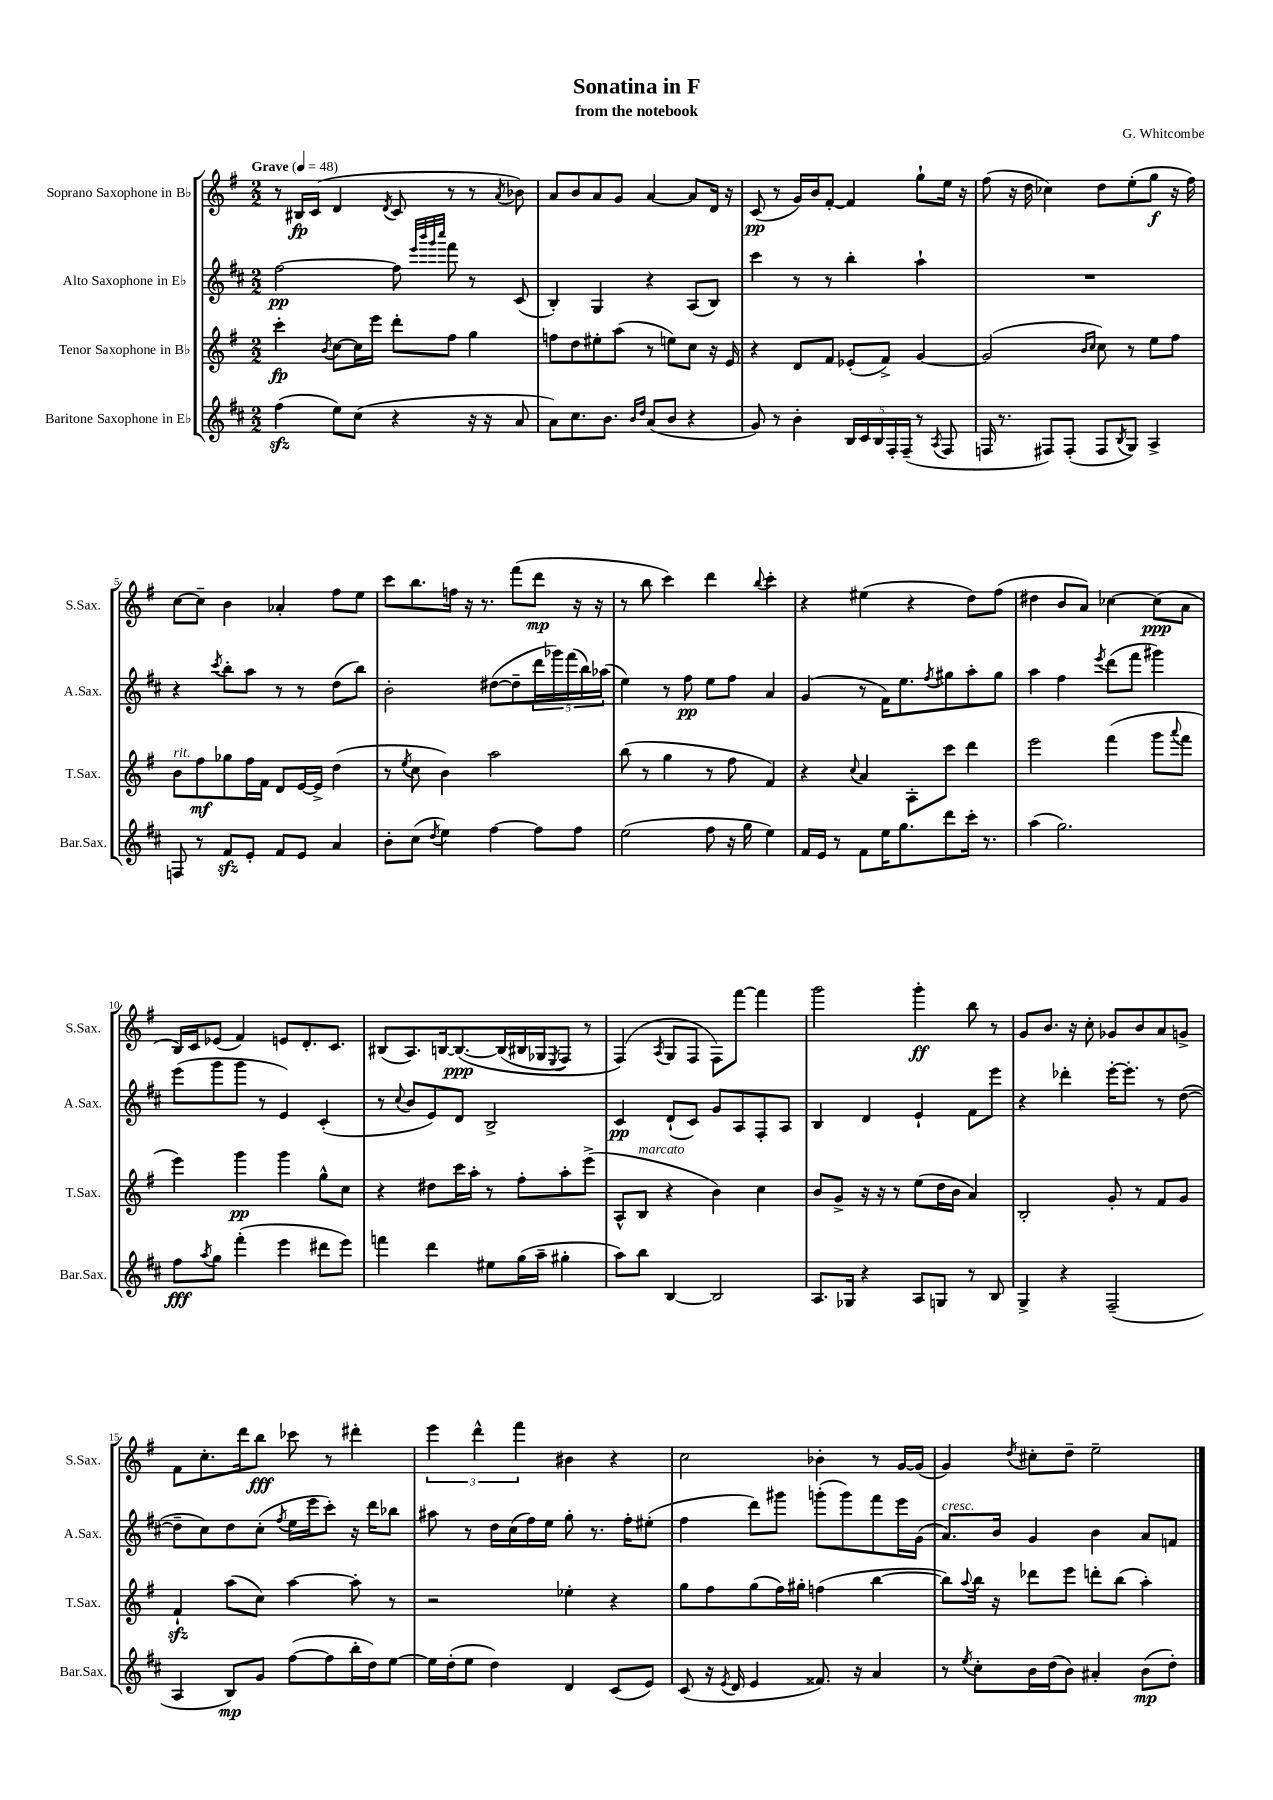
\header { title = "Sonatina in F" composer = "G. Whitcombe" subtitle = "from the notebook" }
<<
\new StaffGroup <<
\new Staff = "s0" \with { instrumentName = "Soprano Saxophone in Bb" shortInstrumentName = "S.Sax." } {
    \clef treble \key g \major \numericTimeSignature \time 2/2 \tempo "Grave" 4 = 48
    r8 bis16\fp c'16( d'4 \acciaccatura { d'8 } c'8 r8 r8 \acciaccatura { a'8 } bes'8) |
    a'8 b'8 a'8 g'8 a'4~ a'8 d'16 r16 |
    c'8\pp( r8 g'16) b'16 fis'8~-. fis'4 g''8-! e''16 r16 |
    fis''8( r16 d''16 ces''4) d''8 e''8-.( g''8\f r16 fis''16) |
    c''8~ c''8-- b'4 aes'4-. fis''8 e''8 |
    c'''8 b''8. f''16 r16 r8. fis'''8( d'''8\mp r16 r16 |
    r8 b''8 c'''4) d'''4 \appoggiatura { b''8 } c'''4-. |
    r4 eis''4( r4 d''8) fis''8( |
    dis''4 b'8 a'8) ces''4~ ces''8\ppp( a'8 |
    b16) c'16 ees'8( fis'4) e'8 d'8.-. c'8. |
    bis8( a8.) b16~ b8.~\ppp\( b16( bis16 ges16 \acciaccatura { e8 } fis8) r8 |
    fis4(\) \acciaccatura { a8 } g8 fis8 fis8) fis'''8~ fis'''4 |
    g'''2 g'''4-.\ff b''8 r8 |
    g'8 b'8. r16 c''8-. ges'8 b'8 a'8 g'8-> |
    fis'8 c''8.-. d'''16 b''8\fff ces'''8 r8 dis'''4-. |
    \tuplet 3/2 { e'''4 d'''4-^ fis'''4 } bis'4 r4 |
    c''2 bes'4-. r8 g'16~ g'16( |
    g'4) \acciaccatura { d''8 } cis''8-. d''8-- e''2-- \bar "|." |
}
\new Staff = "s1" \with { instrumentName = "Alto Saxophone in Eb" shortInstrumentName = "A.Sax." } {
    \clef treble \key d \major \numericTimeSignature \time 2/2
    fis''2~\pp fis''8 \grace { e'''32 b'''32 g'''32 cis''''32 } fis'''8 r8 cis'8( |
    b4-.) g4 r4 a8( b8) |
    cis'''4 r8 r8 b''4-. a''4-! |
    R1 |
    r4 \acciaccatura { cis'''8 } b''8-. a''8 r8 r8 d''8( b''8) |
    b'2-. dis''8~( dis''8-- \tuplet 5/4 { d'''16 ges'''16) fis'''16( b''16) aes''16( } |
    e''4) r8 fis''8\pp e''8 fis''8 a'4 |
    g'4( r8 fis'16) e''8. \acciaccatura { fis''8 } gis''8 a''8-. gis''8 |
    a''4 fis''4 \acciaccatura { e'''8 } d'''8( fis'''8 gis'''4) |
    e'''8( g'''8 g'''8 r8 e'4) cis'4-.( |
    r8 \appoggiatura { cis''8 } b'8 e'8) d'8 b2-> |
    cis'4\pp d'8-!( cis'8) g'8 a8 fis8-. a8 |
    b4 d'4 e'4-! fis'8 e'''8 |
    r4 des'''4-. e'''16~-. e'''8.-. r8 d''8~( |
    d''8-- cis''8) d''8 cis''8-.( \acciaccatura { fis''8 } e''16 e'''16 cis'''8-.) r16 d'''16 bes''8 |
    ais''8 r8 d''16 cis''16( fis''16) e''16 g''8-. r8. fis''16-. eis''8-.( |
    fis''4 d'''8) gis'''8 g'''8-.( g'''8) fis'''8 e'''16 g'16( |
    a'8.^\markup { \italic "cresc." }) b'16 g'4 b'4 a'8 f'8 \bar "|." |
}
\new Staff = "s2" \with { instrumentName = "Tenor Saxophone in Bb" shortInstrumentName = "T.Sax." } {
    \clef treble \key g \major \numericTimeSignature \time 2/2
    c'''4-.\fp \acciaccatura { b'8 } c''8~ c''16 e'''16 d'''8-. fis''8 g''4 |
    f''8 d''8 eis''8-. a''8( r8 e''8) c''8 r16 e'16 |
    r4 d'8 fis'8 ees'8-.( fis'8->) g'4~ |
    g'2( \grace { b'16 c''16 } c''8) r8 e''8 fis''8 |
    b'8^\markup { \italic "rit." } fis''8\mf ges''8 fis''16 fis'16 d'8 e'16~ e'16-> d''4( |
    r8 \acciaccatura { e''8 } c''8 b'4) a''2 |
    b''8( r8 g''4 r8 fis''8 fis'4) |
    r4 \appoggiatura { c''8 } a'4 a8-. c'''8 d'''4 |
    e'''2 fis'''4( g'''8 \appoggiatura { a'''8 } fis'''8 |
    e'''4) g'''4\pp g'''4 g''8-^ c''8 |
    r4 dis''8 c'''16 a''16-. r8 fis''8-. a''8-. e'''8->( |
    a8-^ b8^\markup { \italic "marcato" } r4 b'4) c''4 |
    b'8 g'8-> r16 r16 r8 e''8( d''16 b'16 a'4) |
    b2-. g'8-. r8 fis'8 g'8 |
    fis'4-!\sfz a''8( c''8) a''4~ a''8-. r8 |
    r2 ees''4-. r4 |
    g''8 fis''8 g''8( fis''16) gis''16-. f''4( b''4~ |
    b''8) \appoggiatura { a''8 } b''16 r16 des'''8 e'''8 d'''8-. b''8( a''4-.) \bar "|." |
}
\new Staff = "s3" \with { instrumentName = "Baritone Saxophone in Eb" shortInstrumentName = "Bar.Sax." } {
    \clef treble \key d \major \numericTimeSignature \time 2/2
    fis''4\sfz( e''8) cis''8( r4 r16 r16 a'8 |
    a'8) cis''8. b'8. \grace { b'16 d''16 } a'8( b'8 r4 |
    g'8) r8 b'4-. \tuplet 5/4 { b16 cis'16 b16 fis16-. fis16--( } r8 \acciaccatura { a8 } fis8 |
    f16 r8. fis8) fis8-.( fis8 \acciaccatura { b8 } g8) a4-> |
    f8 r8 fis'8\sfz e'8-. fis'8 e'8 a'4 |
    b'8-. cis''8( \acciaccatura { d''8 } e''4) fis''4~ fis''8 fis''8 |
    e''2( fis''8 r16 g''16 e''4) |
    fis'16 e'16 r8 fis'8 e''16 g''8. d'''8 cis'''16-. r8. |
    a''4( g''2.) |
    fis''8\fff \acciaccatura { a''8 } g''8 fis'''4-.( e'''4 dis'''8 e'''8) |
    f'''4 d'''4 eis''8 g''16( a''16-- gis''4-. |
    a''8) b''8 b4~ b2 |
    a8. ges16 r4 a8 g8 r8 b8 |
    g4-> r4 fis2--( |
    a4 b8\mp) g'8 fis''8~( fis''8 b''16-. d''16) e''8~ |
    e''16 d''16-.( e''8 d''4) d'4 cis'8( e'8) |
    cis'8( r16 \acciaccatura { e'8 } d'16 e'4 fisis'8.) r16 a'4 |
    r8 \acciaccatura { e''8 } cis''8-. b'16 d''16( b'8) ais'4-. b'8\mp( d''8-.) \bar "|." |
}
>>
>>
